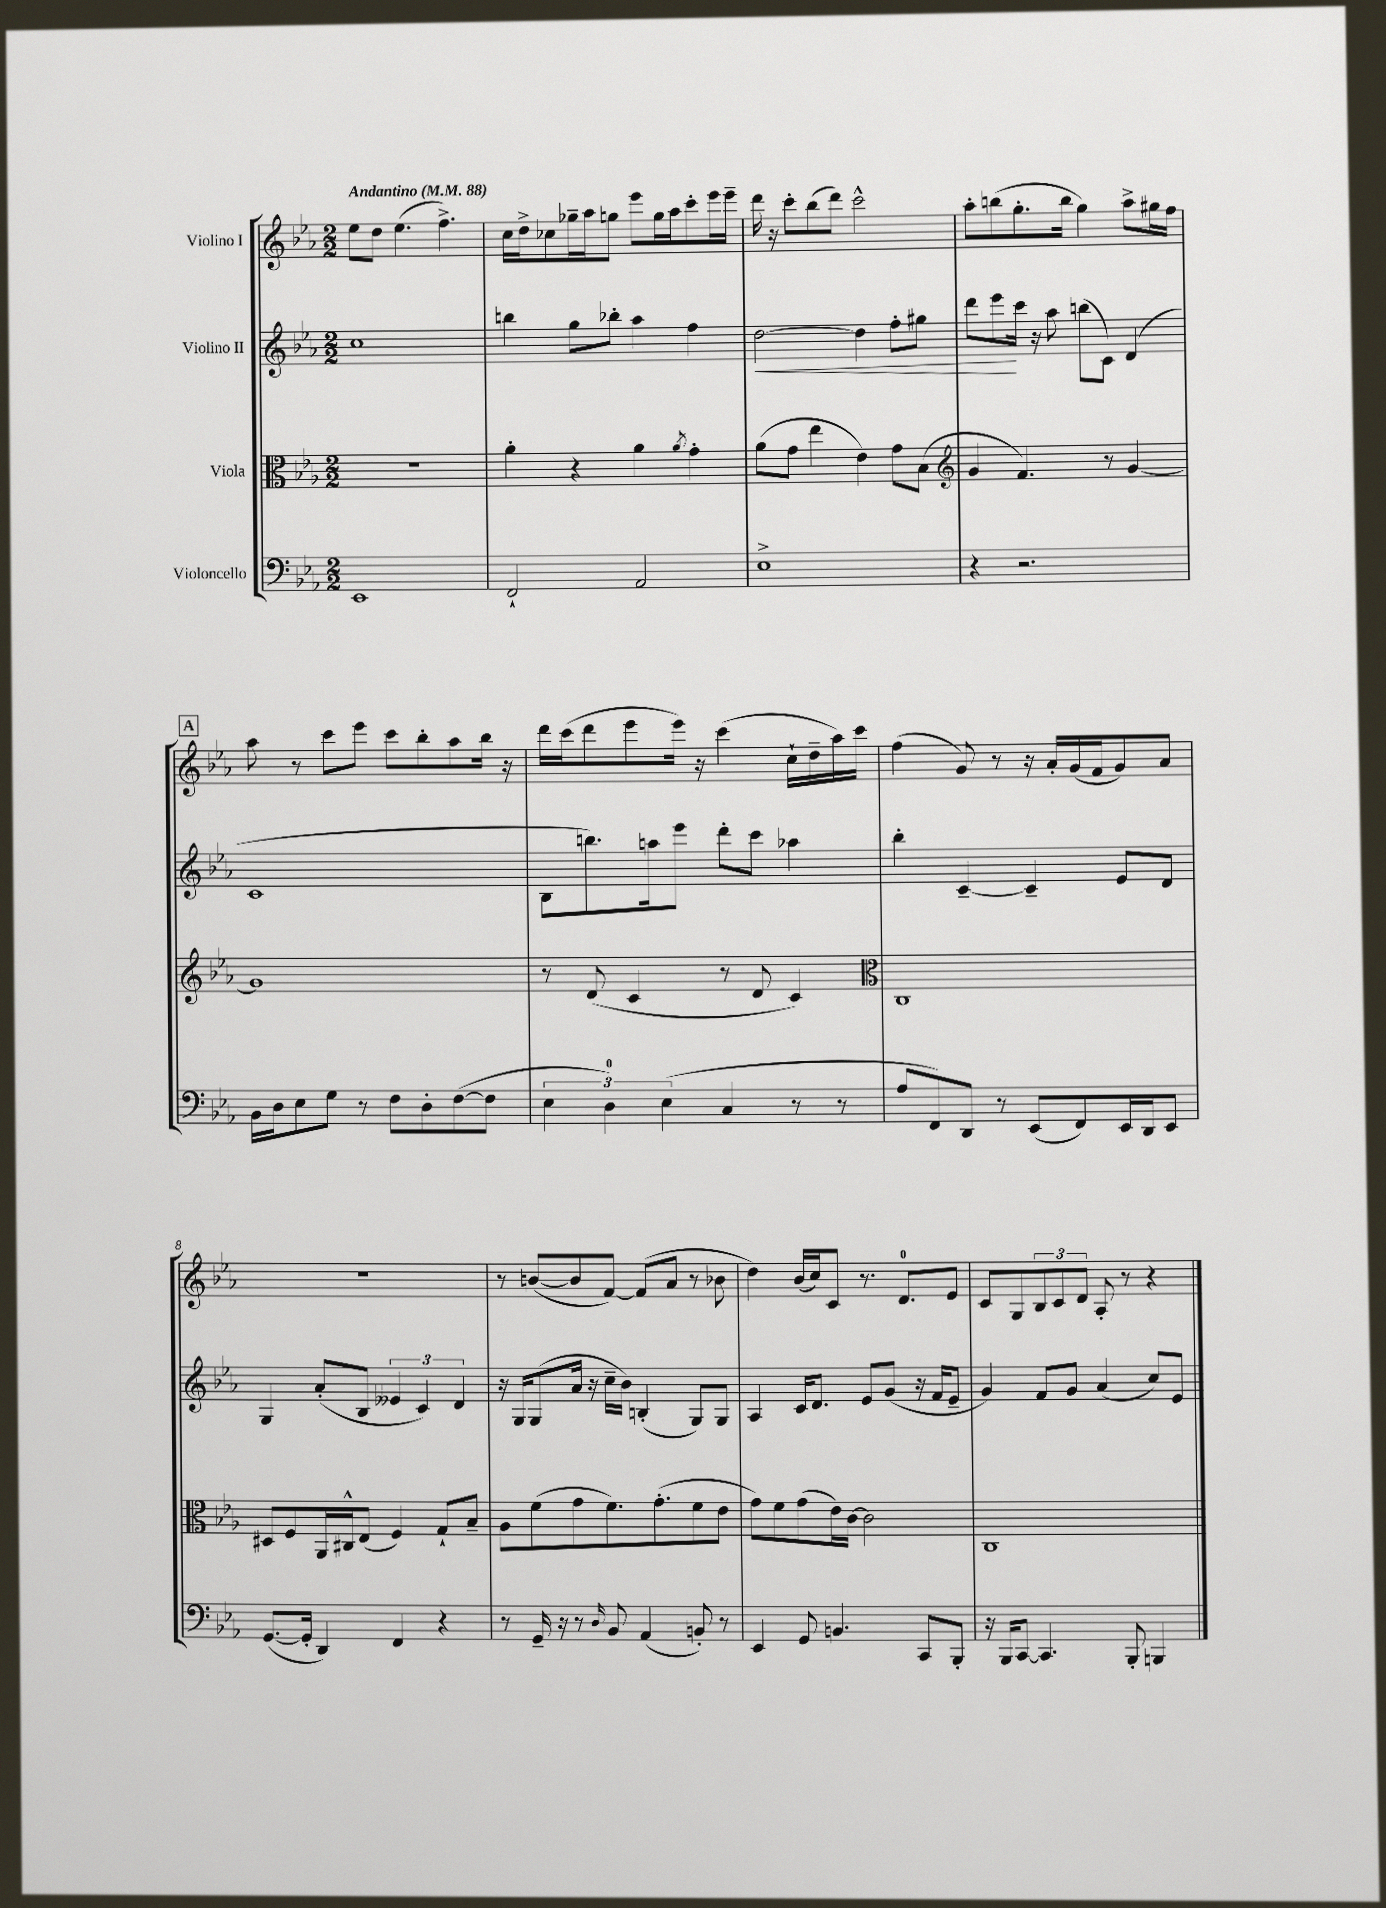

**kern	**kern	**kern	**kern
*staff4	*staff3	*staff2	*staff1
*clefF4	*clefC3	*clefG2	*clefG2
*k[b-e-a-]	*k[b-e-a-]	*k[b-e-a-]	*k[b-e-a-]
*M2/2	*M2/2	*M2/2	*M2/2
*MM88	*MM88	*MM88	*MM88
1EE-	1r	1cc	8ee-\L
.	.	.	8dd\J
.	.	.	(4.ee-\
.	.	.	4.ff^\)
=	=	=	=
2FF`/	4a-'\	4bb\	16cc\LL
.	.	.	16dd^\J
.	.	.	8cc-\
.	4r	8gg\L	16gg-~\L
.	.	.	16aa-\J
.	.	8bb-'\J	8gg\J
2AA-/	4a-\	4aa-\	8eee-\L
.	.	.	16gg\L
.	.	.	16aa-\J
.	8qa-/	.	.
.	4g'\	4ff\	8ccc'\
.	.	.	16eee-\L
.	.	.	16eee-~\JJ
=	=	=	=
1E-^	(8a-\L	[2dd\	16ddd\
.	.	.	16r
.	8g\J	.	8ccc'\L
.	4ee-\	.	(8bb-\
.	.	.	8ddd\J)
.	4e-\)	4dd\]	2ccc^^\
.	8g\L	8ff'\L	.
.	(8B-\J	8gg#\J	.
=	=	=	=
*	*clefG2	*	*
4r	4g/	8ddd\L	8aa-'\L
.	.	8eee-\	(8bb\
2.r	4.f/)	16ccc\Jk	8.gg'\
.	.	16r	.
.	.	8aa-\	.
.	.	.	16bb\Jk
.	.	(8bb\L	4gg\)
.	8r	8c\J)	.
.	[4g/	(4d/	8aa-^\L
.	.	.	16gg#\L
.	.	.	16ff\JJ
=	=	=	=
16BB-\LL	1g]	1c	8aa-\
16D\J	.	.	.
8E-\	.	.	8r
8G\J	.	.	8ccc\L
8r	.	.	8eee-\J
8F\L	.	.	8ccc\L
8D'\	.	.	8bb-'\
([8F\	.	.	8aa-\
8F\]J	.	.	16bb-\Jk
.	.	.	16r
=	=	=	=
6E-\	8r	8B-\L	16ddd\LL
.	.	.	(16ccc\J
.	(8d/	8.bb\)	8ddd\
6D\)	.	.	.
.	4c/	.	8eee-\
.	.	16aa\k	.
(6E-\	.	.	.
.	.	8eee-\J	16eee-\Jk)
.	.	.	16r
4C/	8r	8ddd'\L	(4ccc\
.	8d/	8ccc\J	.
8r	4c/)	4aa-\	16cc`\LL
.	.	.	16dd~\
8r	.	.	16aa-\)
.	.	.	16ccc\JJ
=	=	=	=
*	*clefC3	*	*
8A-/L	1C	4bb-'\	(4ff\
8FF/)	.	.	.
8DD/J	.	[4c~/	8g/)
8r	.	.	8r
(8EE-/L	.	4c~/]	16r
.	.	.	16a-'/LL
8FF/)	.	.	(16g/
.	.	.	16f/J
16EE-/L	.	8e-/L	8g/)
16DD/J	.	.	.
8EE-/J	.	8d/J	8a-/J
=	=	=	=
([8.GG/L	8D#/L	4G/	1r
.	8F/	.	.
16GG'/]Jk	.	.	.
4DD/)	16AA-/L	(8a-'/L	.
.	16C#^^/J	.	.
.	(8E-/J	8B-/J	.
4FF/	4F/)	6e--/	.
.	.	6c/)	.
4r	8G`/L	.	.
.	.	6d/	.
.	8B-~/J	.	.
=	=	=	=
8r	8A-\L	16r	8r
.	.	16G/LK	.
16GG~/	(8f\	(8G/	([8b/L
16r	.	.	.
8r	8g\	16a-/Jk	8b/]
.	.	16r	.
16qqD/	.	.	.
8BB-/	8.f\)	16cc~\LL	[8f/J)
.	.	16b-\JJ)	.
(4AA-/	.	(4B'/	(8f/]L
.	(8.g'\	.	.
.	.	.	8a-/J
8BB'/)	8f\	8G/L)	8r
8r	8e-\J	8G/J	8b-\
=	=	=	=
4EE-/	8g\L)	4A-/	4dd\)
.	8f\	.	.
8GG/	(8g\	16c/LK	(16b-/LL
.	.	8.d/J	16cc/J)
4.BB/	16e-\L)	.	8c/J
.	[16c\JJ	.	.
.	2c\]	8e-/L	8.r
.	.	(8g/J	.
.	.	.	8.d/L
8CC/L	.	16r	.
.	.	16f/LK	.
8BBB-'/J	.	8e-~/J	8e-/J
=	=	=	=
16r	1C	4g/)	8c/L
16BBB-/LK	.	.	.
[8CC/J	.	.	8G/
4.CC/]	.	8f/L	12B-/
.	.	.	12c/
.	.	8g/J	.
.	.	.	12d/J
.	.	(4a-/	8A-'/
8BBB-'/	.	.	8r
4BBB/	.	8cc/L)	4r
.	.	8e-/J	.
==	==	==	==
*-	*-	*-	*-
